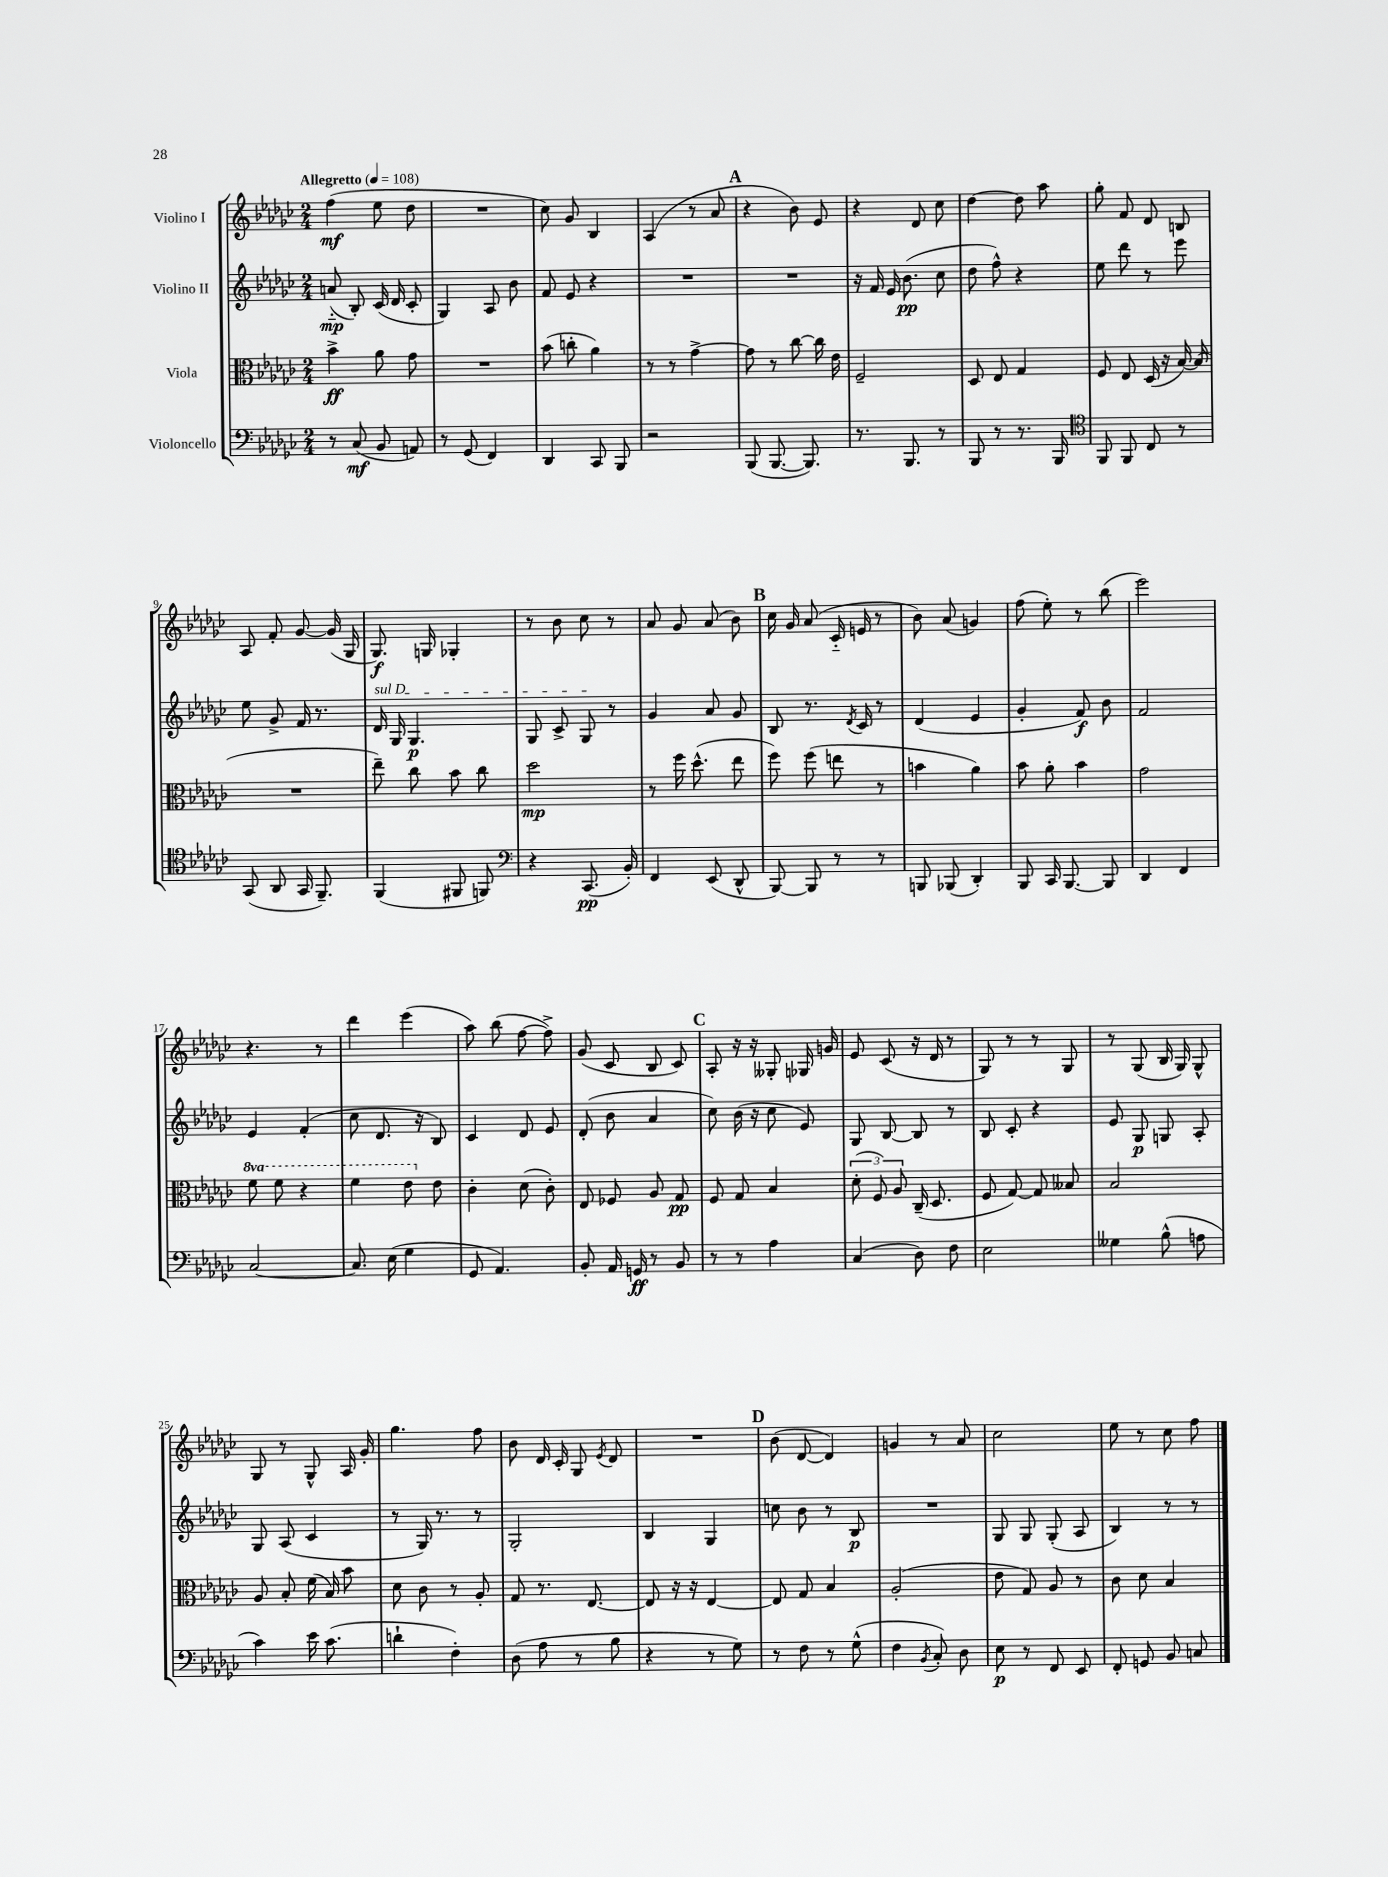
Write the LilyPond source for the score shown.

<<
\new StaffGroup <<
\new Staff = "s0" \with { instrumentName = "Violino I" } {
    \clef treble \key ges \major \numericTimeSignature \time 2/4 \tempo "Allegretto" 4 = 108
    \autoBeamOff f''4\mf( ees''8 des''8 |
    R2 |
    ces''8) ges'8 bes4 |
    aes4( r8 aes'8 |
    \mark \markup { \bold "A" } r4 bes'8) ees'8 |
    r4 des'8 ces''8 |
    des''4~ des''8 aes''8 |
    ges''8-. f'8 des'8 b8 |
    aes8 f'8-. ges'8~ ges'16( ges16 |
    ges8.\f) g16 ges4-. |
    r8 bes'8 ces''8 r8 |
    aes'8 ges'8 aes'8( bes'8) |
    \mark \markup { \bold "B" } ces''16 ges'16 aes'8( ces'16-_ e'16 r8 |
    bes'8) aes'8( g'4) |
    f''8( ees''8-.) r8 bes''8( |
    ees'''2) |
    r4. r8 |
    des'''4 ees'''4( |
    aes''8) bes''8( f''8~ f''8->) |
    ges'8( ces'8 bes8 ces'8) |
    \mark \markup { \bold "C" } aes8-. r16 r16 geses8-. ges16 g'16 |
    ees'8 ces'8( r16 des'16 r8 |
    ges8) r8 r8 ges8 |
    r8 ges8( bes16 ges16) ges8-^ |
    ges8 r8 ges8-^ aes16 ges'16-. |
    ges''4. f''8 |
    bes'8 des'16 ces'16-. ges8 \acciaccatura { ees'8 } des'8 |
    R2 |
    \mark \markup { \bold "D" } bes'8( des'8~ des'4) |
    g'4 r8 aes'8 |
    ces''2 |
    ees''8 r8 ces''8 f''8 \bar "|." |
}
\new Staff = "s1" \with { instrumentName = "Violino II" } {
    \clef treble \key ges \major \numericTimeSignature \time 2/4
    \autoBeamOff a'8-_\mp( bes8-.) ces'16( des'16 ces'8-. |
    ges4) aes8 bes'8 |
    f'8 ees'8 r4 |
    R2 |
    \mark \markup { \bold "A" } R2 |
    r16 f'16 ees'16 bes'8.\pp( ces''8 |
    des''8 f''8-^) r4 |
    ees''8 des'''8 r8 ees'''8 |
    ees''8 ges'8-> f'16 r8. |
    \once \override TextSpanner.bound-details.left.text = \markup { \italic "sul D" } des'16\startTextSpan ges16 ges4.\p |
    ges8 ces'8-> ges8\stopTextSpan r8 |
    ges'4 aes'8 ges'8 |
    \mark \markup { \bold "B" } bes8 r8. \acciaccatura { des'8 } ces'16 r8 |
    des'4( ees'4 |
    ges'4-. f'8\f) bes'8 |
    f'2 |
    ees'4 f'4-.( |
    ces''8 des'8. r16 bes8) |
    ces'4 des'8 ees'8 |
    des'8-.( bes'8 aes'4 |
    \mark \markup { \bold "C" } ces''8) bes'16( r16 ces''8 ees'8) |
    ges8 bes8~ bes8 r8 |
    bes8 ces'8-. r4 |
    ees'8 ges8\p g8 aes8-. |
    ges8 aes8( ces'4 |
    r8 ges16) r8. r8 |
    ges2-. |
    bes4 ges4 |
    \mark \markup { \bold "D" } c''8 bes'8 r8 bes8\p |
    R2 |
    ges8 ges8 ges8-.( aes8 |
    bes4) r8 r8 \bar "|." |
}
\new Staff = "s2" \with { instrumentName = "Viola" } {
    \clef alto \key ges \major \numericTimeSignature \time 2/4 \set Staff.ottavationMarkups = #ottavation-simple-ordinals
    \autoBeamOff bes'4->\ff aes'8 ges'8 |
    R2 |
    bes'8( c''8-. aes'4) |
    r8 r8 ges'4~-> |
    \mark \markup { \bold "A" } ges'8 r8 ces''8~ ces''16 ees'16 |
    f2-- |
    des8 ees8 ges4 |
    f8 ees8 des16( r16 bes16~) bes16( |
    R2 |
    ees''8--) ces''8 bes'8 ces''8 |
    des''2\mp |
    r8 f''16 des''8.-^( ees''8 |
    \mark \markup { \bold "B" } f''8) f''8( e''8 r8 |
    b'4 aes'4) |
    bes'8 aes'8-. bes'4 |
    ges'2 |
    \ottava #1 f''8 f''8 r4 |
    f''4 ees''8 \ottava #0 ees'8 |
    ces'4-. des'8( ces'8-.) |
    ees8 fes8 aes8 ges8\pp |
    \mark \markup { \bold "C" } f8 ges8 bes4 |
    \tuplet 3/2 { des'8-.( f8) aes8 } ces16--( des8. |
    f8 ges8~) ges8 beses8 |
    bes2 |
    aes8 bes8-. f'16( bes16) bes'8 |
    des'8 ces'8 r8 aes8-. |
    ges8 r8. ees8.~ |
    ees8 r16 r16 ees4~ |
    \mark \markup { \bold "D" } ees8 ges8 bes4 |
    aes2-.( |
    ees'8 ges8) aes8 r8 |
    ces'8 des'8 bes4 \bar "|." |
}
\new Staff = "s3" \with { instrumentName = "Violoncello" } {
    \clef bass \key ges \major \numericTimeSignature \time 2/4
    \autoBeamOff r8 ces8\mf( bes,8 a,8) |
    r8 ges,8( f,4) |
    des,4 ces,8 bes,,8 |
    r2 |
    \mark \markup { \bold "A" } bes,,8( bes,,8.~ bes,,8.) |
    r8. bes,,8. r8 |
    bes,,8 r8 r8. bes,,16 |
    \clef tenor f,8 f,8 ces8 r8 |
    ges,8( aes,8 ges,16 f,8.--) |
    f,4( fis,8 f,8) |
    \clef bass r4 ces,8.\pp( bes,16-.) |
    f,4 ees,8( des,8-^ |
    \mark \markup { \bold "B" } bes,,8~) bes,,8 r8 r8 |
    b,,8 bes,,8( des,4-.) |
    bes,,8 ces,16 bes,,8.~ bes,,8 |
    des,4 f,4 |
    ces2~ |
    ces8. ees16( ges4 |
    ges,8 aes,4.) |
    bes,8-. aes,16 g,16\ff r8 bes,8 |
    \mark \markup { \bold "C" } r8 r8 aes4 |
    ces4( des8) f8 |
    ees2 |
    geses4 bes8-^( a8 |
    ces'4) ees'16 ces'8.( |
    d'4-! f4-.) |
    des8( aes8 r8 bes8 |
    r4 r8 ges8) |
    \mark \markup { \bold "D" } r8 f8 r8 ges8-^( |
    f4 \acciaccatura { bes,8 } ces8-.) des8 |
    ees8\p r8 f,8 ees,8 |
    f,8-. g,8 bes,8 c8 \bar "|." |
}
>>
>>
